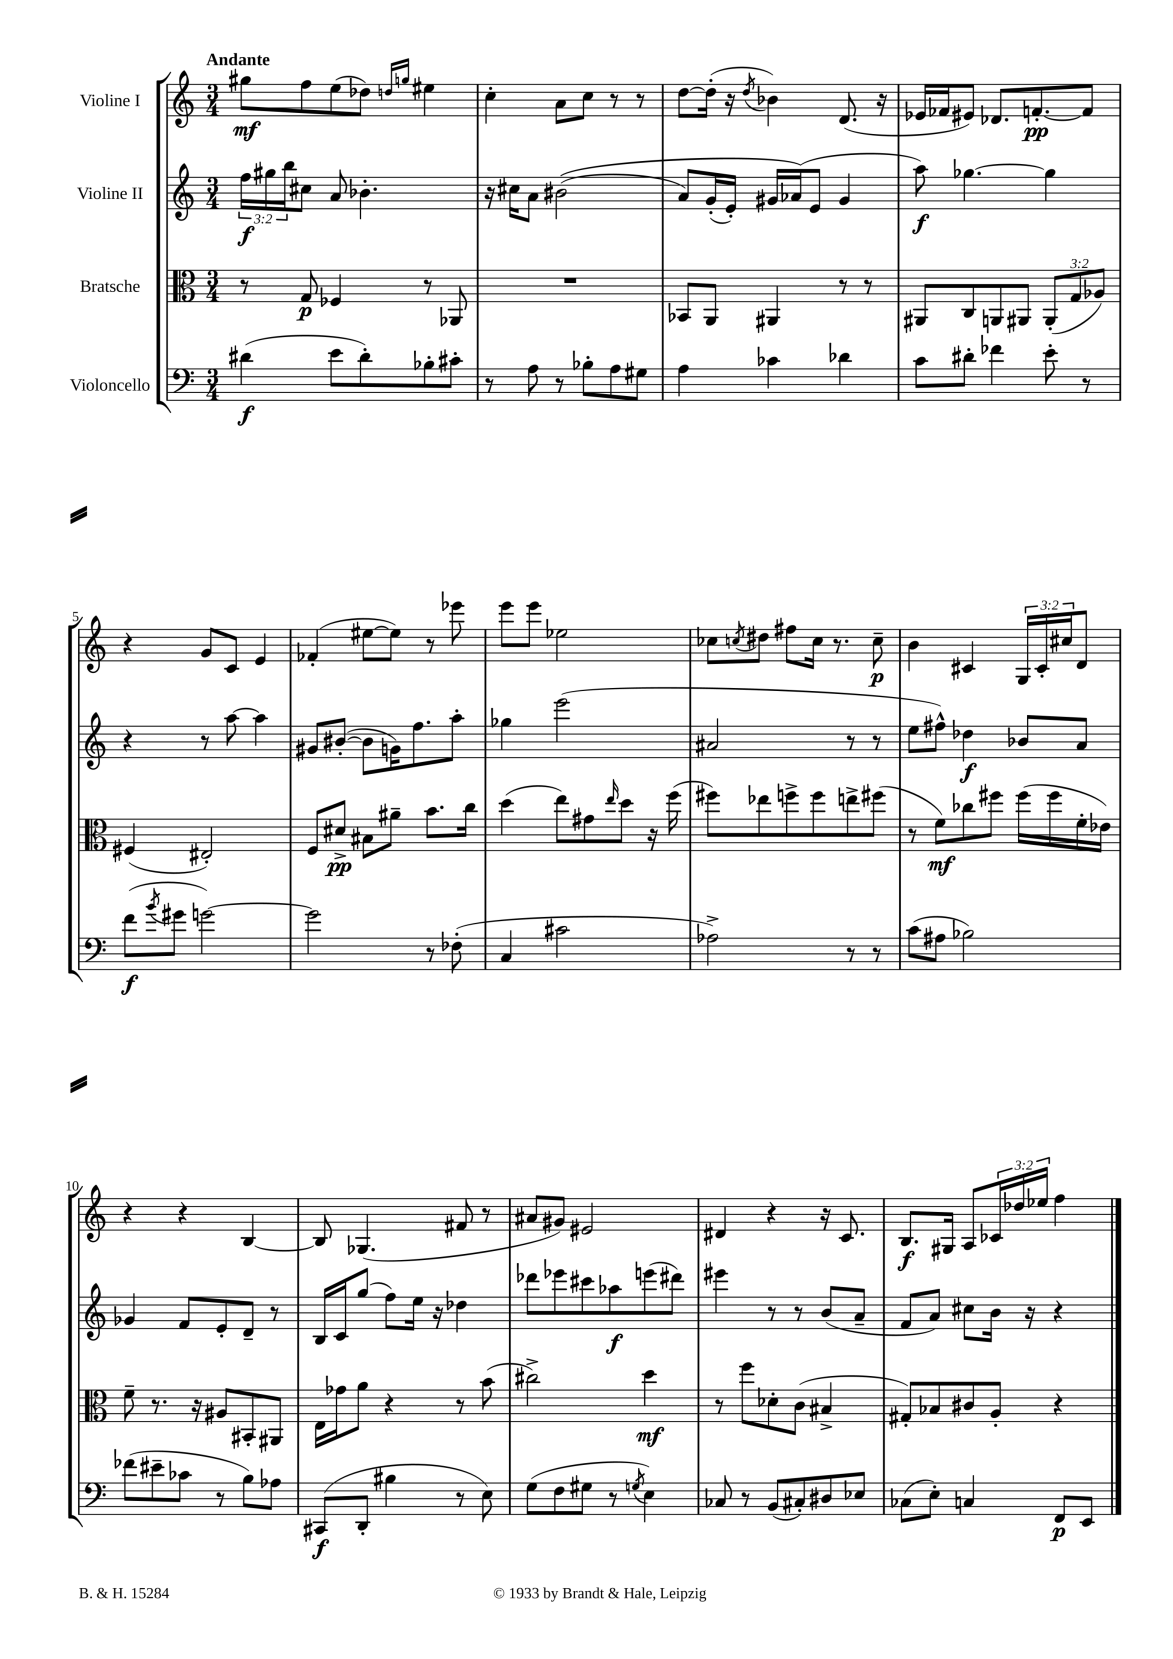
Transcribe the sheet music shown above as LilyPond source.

<<
\new StaffGroup <<
\new Staff = "s0" \with { instrumentName = "Violine I" } {
    \clef treble \key c \major \numericTimeSignature \time 3/4 \override Staff.TupletNumber.text = #tuplet-number::calc-fraction-text \tempo "Andante"
    gis''8\mf f''8 e''8( des''8) \grace { d''16 g''16 } eis''4 |
    c''4-. a'8 c''8 r8 r8 |
    d''8~ d''16-.( r16 \acciaccatura { d''8 } bes'4) d'8.( r16 |
    ees'16 fes'16 eis'8) des'8. f'8.~-.\pp f'8 |
    r4 g'8 c'8 e'4 |
    fes'4-.( eis''8~ eis''8) r8 ees'''8 |
    e'''8 e'''8 ees''2 |
    ces''8 \acciaccatura { c''8 } dis''8 fis''8 c''16 r8. c''8--\p |
    b'4 cis'4 \tuplet 3/2 { g16 cis'16-. cis''16 } d'8 |
    r4 r4 b4~ |
    b8 ges4.( fis'8 r8 |
    ais'8 gis'8) eis'2 |
    dis'4 r4 r16 c'8. |
    b8.\f gis16 a8 \tuplet 3/2 { ces'16 des''16 ees''16 } f''4 \bar "|." |
}
\new Staff = "s1" \with { instrumentName = "Violine II" } {
    \clef treble \key c \major \numericTimeSignature \time 3/4 \override Staff.TupletNumber.text = #tuplet-number::calc-fraction-text
    \tuplet 3/2 { f''16\f gis''16 b''16 } cis''8 a'8 bes'4.-. |
    r16 cis''16 a'8 bis'2(\( |
    a'8) g'16-.( e'16-.) gis'16 aes'16(\) e'8 gis'4 |
    a''8\f) ges''4.~ ges''4 |
    r4 r8 a''8~ a''4 |
    gis'8 bis'8~-.( bis'8 g'16) f''8. a''8-. |
    ges''4 e'''2( |
    ais'2 r8 r8 |
    e''8 fis''8-^) des''4\f bes'8 a'8 |
    ges'4 f'8 e'8-. d'8-- r8 |
    b16 c'16 g''8( f''8) e''16 r16 des''4 |
    des'''8 ees'''8 cis'''8 aes''8\f e'''8( dis'''8) |
    eis'''4 r8 r8 b'8( a'8-- |
    f'8 a'8) cis''8 b'16 r16 r4 \bar "|." |
}
\new Staff = "s2" \with { instrumentName = "Bratsche" } {
    \clef alto \key c \major \numericTimeSignature \time 3/4 \override Staff.TupletNumber.text = #tuplet-number::calc-fraction-text
    r8 g8\p fes4 r8 aes,8 |
    R2. |
    bes,8 a,8 ais,4 r8 r8 |
    ais,8 c8 a,8 ais,8 \tuplet 3/2 { ais,8-.( g8 aes8) } |
    fis4( eis2-.) |
    f8 dis'8->\pp bis8 ais'8-- b'8. c''16 |
    d''4( e''8) gis'8 \grace { e''16 } d''8 r16 f''16( |
    fis''8) ees''8 f''8-> f''8 e''8-> fis''8( |
    r8 f'8\mf) ces''8 fis''8 fis''16( fis''16 f'16-. ees'16) |
    f'8-- r8. r16 ais8 bis,8-. ais,8 |
    e16 ges'16 a'8 r4 r8 b'8( |
    cis''2->) d''4\mf |
    r8 f''8 des'8-. c'8( bis4-> |
    gis8-.) bes8 cis'8 a8-. r4 \bar "|." |
}
\new Staff = "s3" \with { instrumentName = "Violoncello" } {
    \clef bass \key c \major \numericTimeSignature \time 3/4
    dis'4\f( e'8 dis'8-.) bes8-. cis'8-. |
    r8 a8 r8 bes8-. a8 gis8 |
    a4 ces'4 des'4 |
    c'8 dis'8-. fes'4 e'8-. r8 |
    f'8\f( \acciaccatura { b'8 } gis'8 g'2~) |
    g'2 r8 fes8-.( |
    c4 cis'2 |
    aes2->) r8 r8 |
    c'8( ais8 bes2) |
    fes'8( eis'8-- ces'8 r8 b8) aes8 |
    cis,8\f( d,8-. bis4 r8 e8) |
    g8( f8 gis8 r8 \acciaccatura { g8 } e4) |
    ces8 r8 b,8( cis8-.) dis8 ees8 |
    ces8( e8-.) c4 f,8\p e,8 \bar "|." |
}
>>
>>
